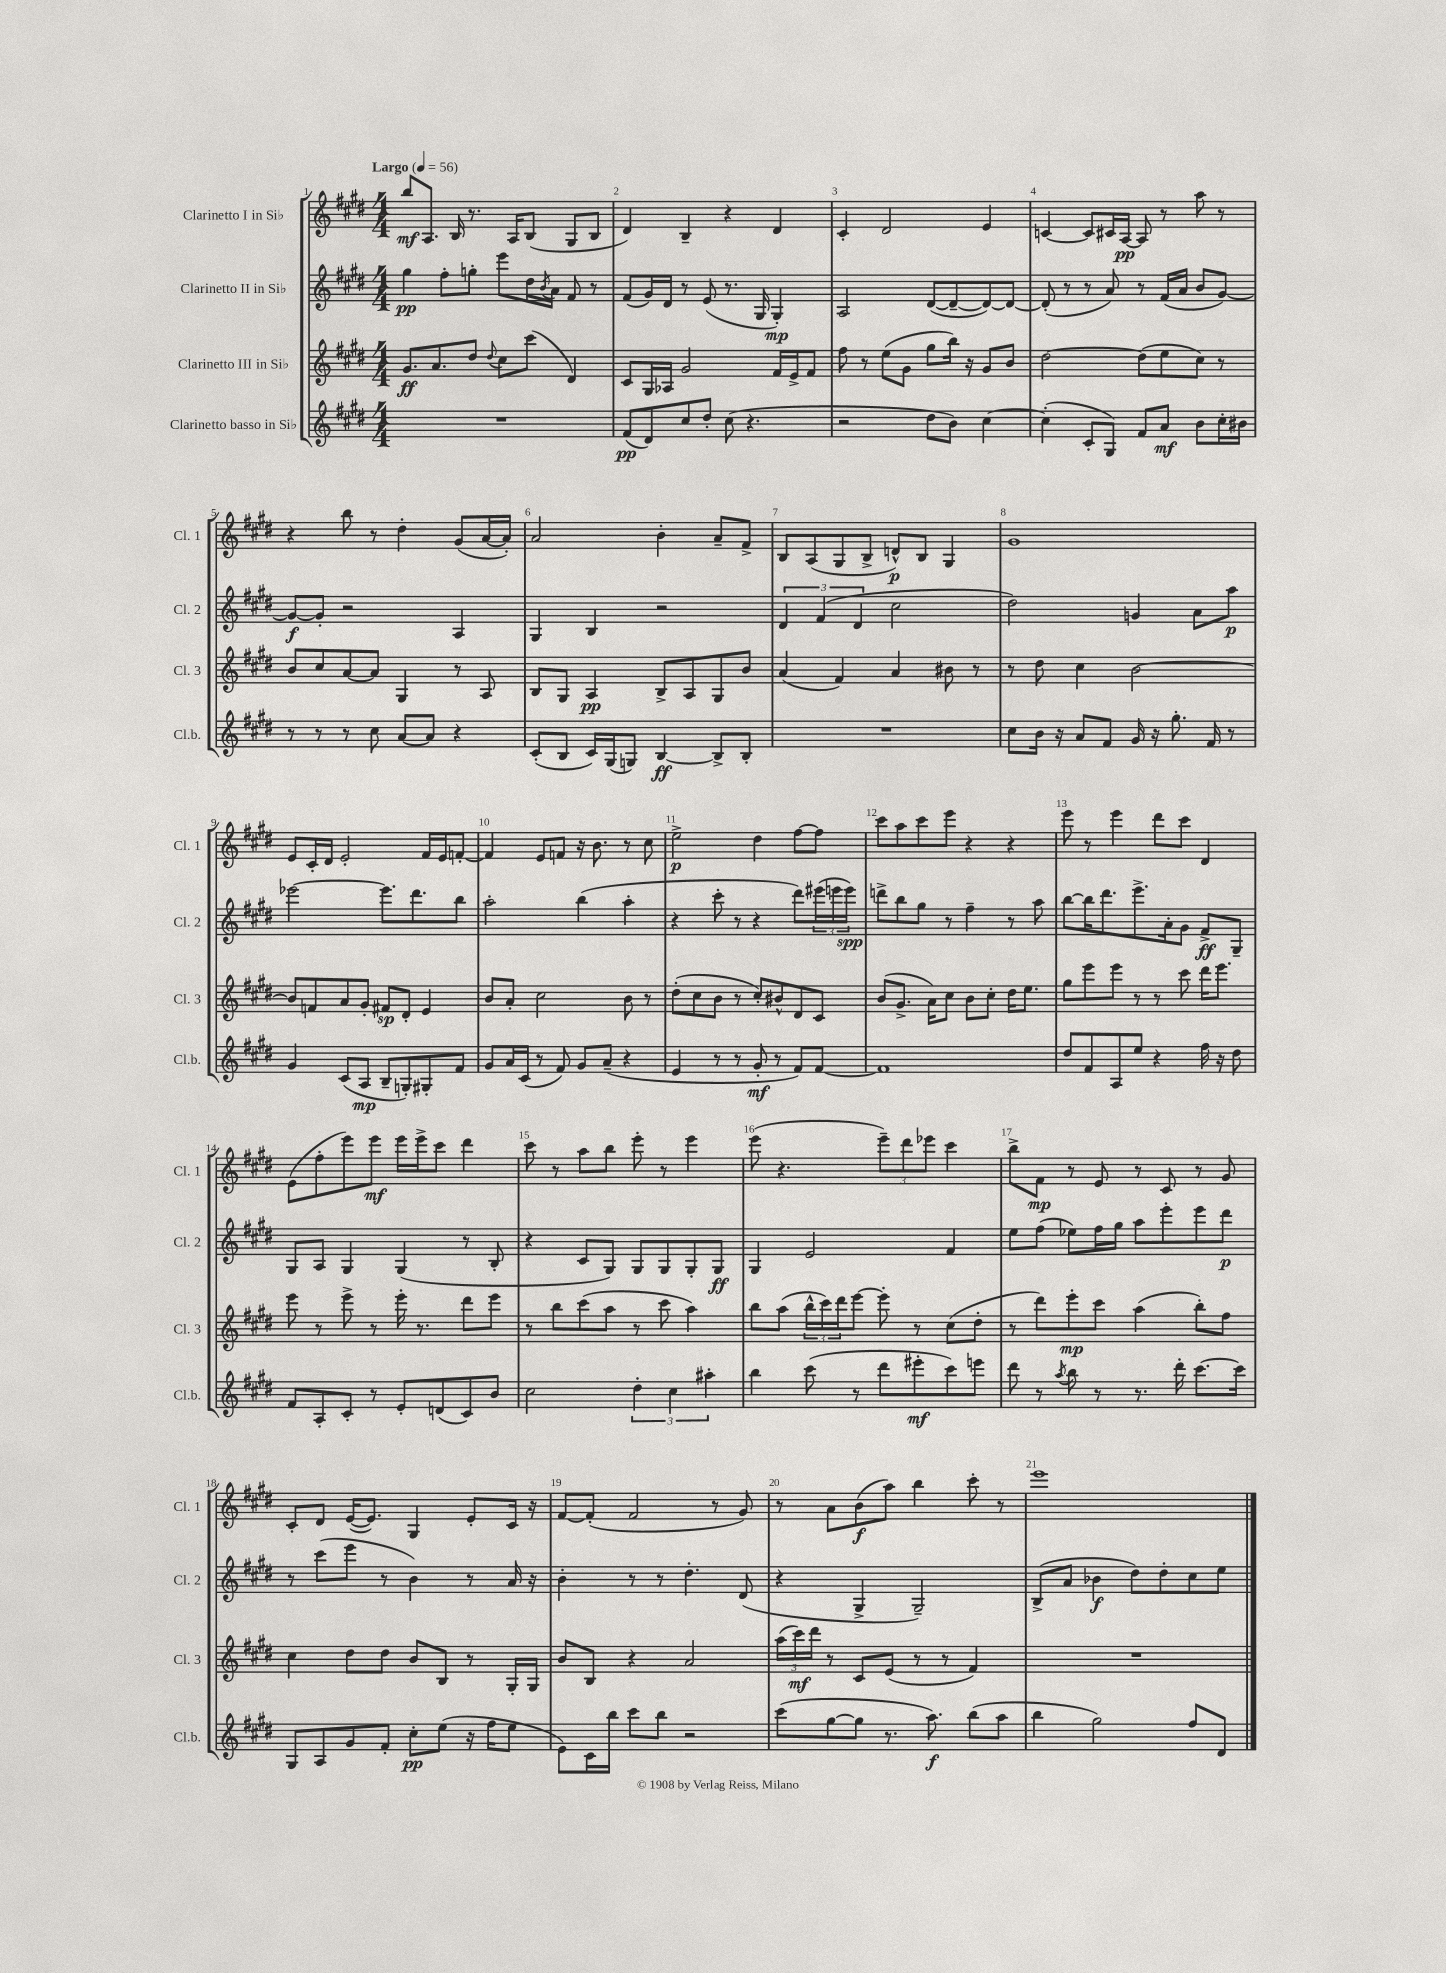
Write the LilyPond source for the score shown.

<<
\new StaffGroup <<
\new Staff = "s0" \with { instrumentName = "Clarinetto I in Sib" shortInstrumentName = "Cl. 1" } {
    \clef treble \key e \major \numericTimeSignature \time 4/4 \tempo "Largo" 4 = 56
    b''8\mf a8. b16 r8. a16 b8( gis8 b8 |
    dis'4) b4-- r4 dis'4 |
    cis'4-. dis'2 e'4 |
    c'4~ c'8 cis'16 a16~\pp a8 r8 a''8 r8 |
    r4 b''8 r8 dis''4-. gis'8( a'16~ a'16-.) |
    a'2 b'4-. a'8-- fis'8-> |
    b8 a8( gis8 b8-> d'8-^\p) b8 gis4 |
    gis'1 |
    e'8 cis'16-. dis'16 e'2-. fis'16 e'16 f'8~-. |
    f'4 e'8 f'8 r16 b'8. r8 cis''8 |
    e''2->\p dis''4 fis''8~ fis''8 |
    cis'''8 a''8 cis'''8 e'''8 r4 r4 |
    e'''8 r8 e'''4 dis'''8 cis'''8 dis'4 |
    e'8( fis''8-. e'''8) e'''8\mf e'''16 e'''16-> cis'''8 dis'''4 |
    cis'''8 r8 a''8 b''8 e'''8-. r8 e'''4 |
    e'''8( r4. \tuplet 3/2 { e'''8--) dis'''8 ees'''8 } cis'''4 |
    b''8-> fis'8\mp r8 e'8 r8 cis'8 r8 gis'8 |
    cis'8-. dis'8 e'16~( e'8.) gis4 e'8-. cis'16 r16 |
    fis'8~ fis'8-.( fis'2 r8 gis'8) |
    r8 a'8 b'8\f( a''8) b''4 cis'''8-. r8 |
    e'''1 \bar "|." |
}
\new Staff = "s1" \with { instrumentName = "Clarinetto II in Sib" shortInstrumentName = "Cl. 2" } {
    \clef treble \key e \major \numericTimeSignature \time 4/4
    gis''4\pp fis''8-. g''8-. e'''8 dis''16 \acciaccatura { b'8 } a'16 fis'8 r8 |
    fis'8( gis'16) dis'16 r8 e'8( r8. gis16 gis4-.\mp) |
    a2 dis'8~( dis'8~-- dis'8~) dis'8~ |
    dis'8-.( r8 r8 a'8) r8 fis'16( a'16 b'8 gis'8~) |
    gis'8~\f gis'8-. r2 a4 |
    gis4 b4 r2 |
    \tuplet 3/2 { dis'4 fis'4( dis'4 } cis''2 |
    dis''2) g'4 a'8 a''8\p |
    ees'''2~ ees'''8. dis'''8. b''8 |
    a''2-. b''4( a''4-. |
    r4 cis'''8-. r8 r4 dis'''8) \tuplet 3/2 { eis'''16( e'''16 e'''16\spp) } |
    d'''8-> b''8 gis''8 r8 fis''4-- r8 a''8 |
    b''8~ b''16 dis'''8. e'''8.-> a'16-. gis'8 fis'8->\ff gis8-- |
    gis8 a8 gis4 gis4( r8 b8-. |
    r4 cis'8 gis8) gis8 gis8 gis8-. gis8\ff |
    gis4 e'2 fis'4 |
    e''8 fis''8( ees''8) fis''16 gis''16 a''8 e'''8-. e'''8 dis'''8\p |
    r8 cis'''8( e'''8 r8 b'4) r8 a'16 r16 |
    b'4-. r8 r8 dis''4.-. dis'8( |
    r4 gis4-> gis2--) |
    b8->( a'8 bes'4\f dis''8) dis''8-. cis''8 e''8 \bar "|." |
}
\new Staff = "s2" \with { instrumentName = "Clarinetto III in Sib" shortInstrumentName = "Cl. 3" } {
    \clef treble \key e \major \numericTimeSignature \time 4/4
    gis'8.\ff a'8. dis''8 \appoggiatura { dis''8 } cis''8 cis'''8( dis'4) |
    cis'8 gis16 aes16 gis'2 fis'16 e'16-> fis'8 |
    fis''8 r8 e''8( gis'8 gis''8 b''16) r16 gis'8 b'8 |
    dis''2~ dis''8( e''8 cis''8) r8 |
    b'8 cis''8 a'8~ a'8 gis4 r8 a8 |
    b8 gis8 a4\pp b8-> a8 gis8 b'8 |
    a'4( fis'4) a'4 bis'8 r8 |
    r8 dis''8 cis''4 b'2~ |
    b'8 f'8 a'8 gis'8-. fis'8\sp dis'8-. e'4 |
    b'8 a'8-. cis''2 b'8 r8 |
    dis''8-.( cis''8 b'8 r8 cis''8-.) bis'8-^ dis'8 cis'8 |
    b'8( gis'8.-> a'16) cis''8 b'8 cis''8-. dis''16 e''8. |
    gis''8 e'''8 e'''8 r8 r8 cis'''8 dis'''16 e'''8. |
    e'''8 r8 e'''8-> r8 e'''16-. r8. dis'''8 e'''8 |
    r8 b''8 cis'''8( a''8 r8 cis'''8 a''4) |
    b''8 a''8( \tuplet 3/2 { b''16-^ cis'''16) dis'''16 } e'''8~ e'''8-. r8 cis''8( dis''8-. |
    r8 dis'''8) e'''8-.\mp cis'''8 a''4( b''8-.) fis''8 |
    cis''4 dis''8 dis''8 b'8 b8 r8 gis16-. gis16 |
    b'8 b8 r4 a'2 |
    \tuplet 3/2 { a''16( cis'''16\mf) dis'''16 } r8 cis'8 e'8( r8 r8 fis'4) |
    R1 \bar "|." |
}
\new Staff = "s3" \with { instrumentName = "Clarinetto basso in Sib" shortInstrumentName = "Cl.b." } {
    \clef treble \key e \major \numericTimeSignature \time 4/4
    R1 |
    fis'8\pp( dis'8) cis''8 dis''8-. cis''8( r4. |
    r2 dis''8 b'8) cis''4~ |
    cis''4-.( cis'8-. gis8) fis'8 a'8\mf b'8 cis''16-. bis'16 |
    r8 r8 r8 cis''8 a'8~ a'8 r4 |
    cis'8-.( b8 cis'16) gis16( g8) b4~\ff b8-> b8-. |
    R1 |
    cis''8 b'16 r16 a'8 fis'8 gis'16 r16 gis''8.-. fis'16 r8 |
    gis'4 cis'8( a8\mp b8-- g8-.) gis8-. fis'8 |
    gis'8 a'16 cis'16( r8 fis'8) gis'8 a'8--( r4 |
    e'4 r8 r8 gis'8-.\mf r8 fis'8) fis'8~ |
    fis'1 |
    dis''8 fis'8 a8 e''8 r4 fis''16 r16 dis''8 |
    fis'8 a8-. cis'8-. r8 e'8-. d'8( cis'8) b'8 |
    cis''2 \tuplet 3/2 { dis''4-. cis''4 ais''4-. } |
    b''4 cis'''8( r8 dis'''8 eis'''8-.\mf cis'''8) e'''8 |
    dis'''8 r8 \acciaccatura { a''8 } b''8 r8 r8. dis'''16-. cis'''8.~ cis'''16 |
    gis8 a8 gis'8 fis'8-. cis''8-.\pp e''8( r16 fis''16 e''8 |
    e'8) cis'16 b''16 cis'''8 b''8 r2 |
    cis'''8( gis''8~ gis''8 r8. a''8.\f) b''8( a''8 |
    b''4 gis''2) fis''8 dis'8 \bar "|." |
}
>>
>>
\layout { \context { \Score \override BarNumber.break-visibility = ##(#f #t #t) barNumberVisibility = #all-bar-numbers-visible } }
